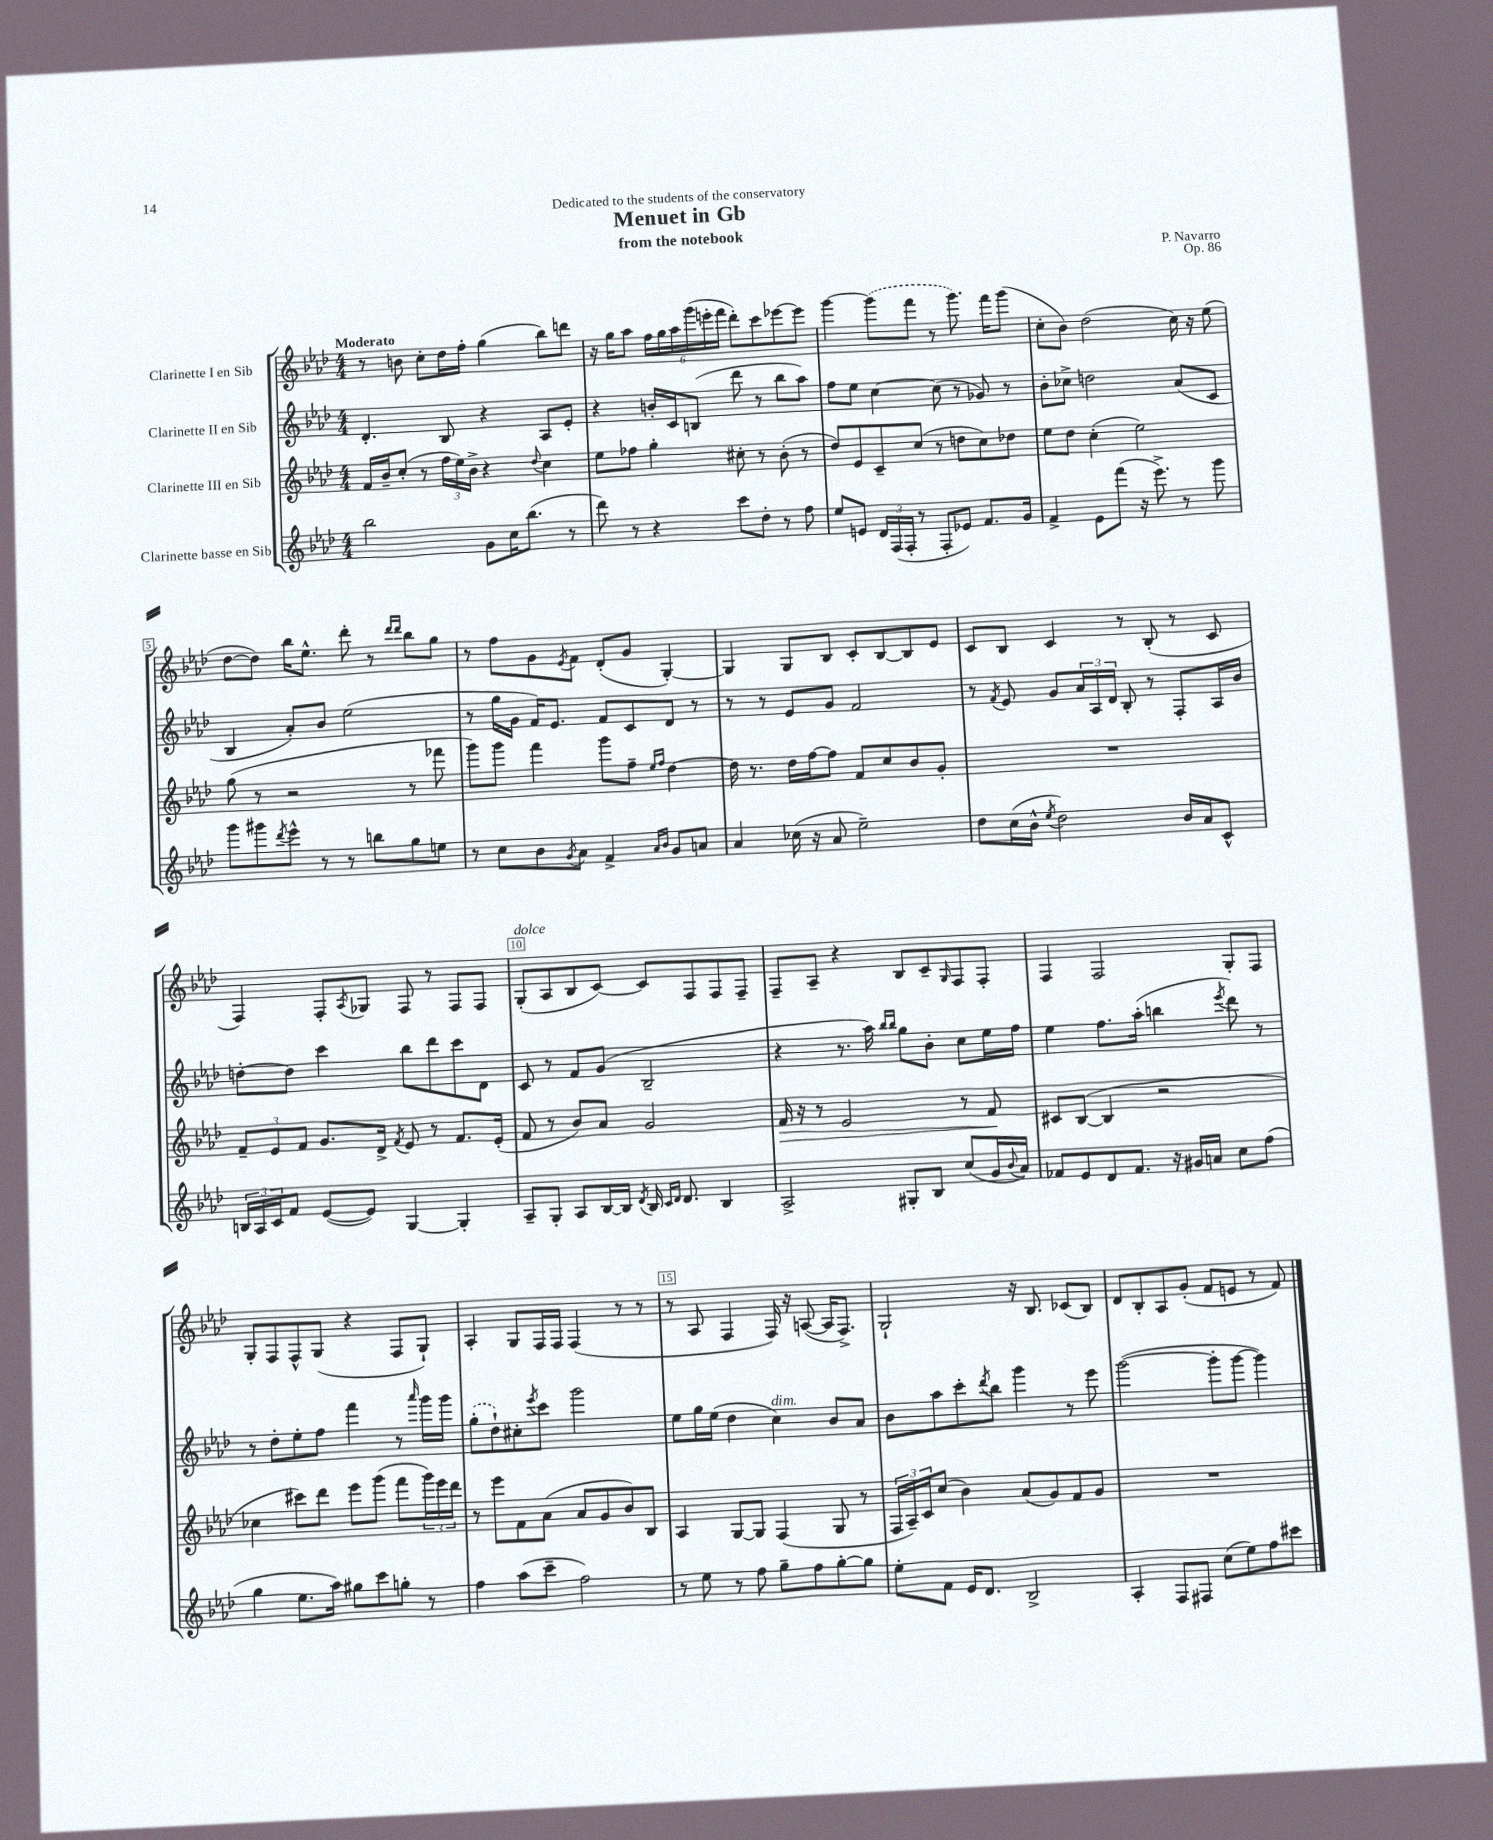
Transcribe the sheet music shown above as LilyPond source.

\header { title = "Menuet in Gb" composer = "P. Navarro" subtitle = "from the notebook" dedication = "Dedicated to the students of the conservatory" opus = "Op. 86" }
<<
\new StaffGroup <<
\new Staff = "s0" \with { instrumentName = "Clarinette I en Sib" } {
    \clef treble \key aes \major \numericTimeSignature \time 4/4 \tempo "Moderato"
    r8 b'8 c''8-. des''16 f''16-. g''4( bes''8) d'''8 |
    r16 g''16 aes''8 \tuplet 6/4 { f''16 g''16 aes''16 g'''16( e'''16-. f'''16 } des'''8-.) c'''8 ees'''8~ ees'''8 |
    g'''4~ \once \slurDashed g'''8( f'''8 r8 g'''8.) f'''16 g'''8( |
    c''8-. bes'8) des''2( c''16) r16 ees''8( |
    des''8~ des''8) bes''16 ees''8.-^ des'''8-. r8 \grace { des'''16 des'''16 } bes''8 g''8 |
    r8 f''8 g'8 \acciaccatura { ees'8 } f'8 des'8-.( g'8 g4~-.) |
    g4 g8 bes8 c'8-. bes8~ bes8 ees'8 |
    c'8 bes8 c'4 r8 bes8-.( r8 c'8 |
    f4) f8-. \acciaccatura { aes8 } ges8 f8 r8 f8 f8 |
    g8-.^\markup { \italic "dolce" }( aes8 bes8 c'8~) c'8 f8 f8 f8-- |
    f8-- aes8-- r4 bes8 c'8-- \grace { g16 } f8 f8-. |
    f4 f2 g8-. f8 |
    g8-. f8 f8-^ g8( r4 f8 g8-!) |
    aes4-. g8 f16 f16 f4( r8 r8 |
    r8 aes8 f4 f16) r16 a8~( a16 f8.->) |
    g2-! r16 bes8. ces'8( bes8) |
    des'8 bes8-. aes8 g'8-.( f'8 e'8 r8 f'8) \bar "|." |
}
\new Staff = "s1" \with { instrumentName = "Clarinette II en Sib" } {
    \clef treble \key aes \major \numericTimeSignature \time 4/4
    des'4.-. bes8 r4 aes8 ees'8-. |
    r4 b'16-. c'16 b8( des'''8 r8 bes''8 aes''8) |
    f''8 ees''8 c''4~ c''8( r8 ges'8) r8 |
    bes'8-. ces''8-> d''2 aes'8( c'8 |
    bes4 aes'8-.) bes'8 ees''2( |
    r8 g''16 g'16 f'16) ees'8. f'8 c'8 des'8 r8 |
    r8 r8 ees'8 g'8 f'2 |
    r8 \acciaccatura { f'8 } ees'8 g'8 \tuplet 3/2 { aes'16 aes16 des'16 } bes8-. r8 f8-. aes16 bes'16 |
    d''8~-. d''8 c'''4 bes''8 des'''8 c'''8 des'8 |
    c'8 r8 f'8 g'8( bes2-- |
    r4 r8. aes''16) \grace { bes''16 bes''16 } g''8 bes'8-. c''8 ees''16 f''16 |
    ees''4 f''8. aes''16-.( b''4 \acciaccatura { ees'''8 } des'''8) r8 |
    r8 des''8-. ees''8-. f''8 f'''4 r8 \grace { aes'''16 } g'''16 g'''16 |
    \once \slurDashed g''8-.( des''8-!) cis''8-. \acciaccatura { ees'''8 } c'''8 g'''2 |
    ees''8 g''16 ees''16( des''4 c''4^\markup { \italic "dim." }) bes'8 aes'8 |
    bes'8 aes''8 c'''8-. \acciaccatura { des'''8 } bes''8 g'''4 r8 ees'''8 |
    g'''2~( g'''8-. g'''8~ g'''4) \bar "|." |
}
\new Staff = "s2" \with { instrumentName = "Clarinette III en Sib" } {
    \clef treble \key aes \major \numericTimeSignature \time 4/4
    f'16 bes'16-- c''8-.( r8 \tuplet 3/2 { f''16 ees''16) bes'16-> } r4 \appoggiatura { des''8 } c''4 |
    ees''8 fes''8 g''4-. cis''8-. r8 bes'8-.( r8 |
    des''8) ees'8 c'8-- c''8( r8 d''8 c''8) des''8 |
    ees''8 des''8 c''4-.( ees''2) |
    g''8( r8 r2 r8 fes'''8 |
    g'''8) g'''8 f'''4 g'''8 f''8-- \grace { ees''16 f''16 } des''4~ |
    des''16 r8. des''16 f''16~ f''8 f'8 c''8 bes'8 g'8-. |
    R1 |
    \tuplet 3/2 { f'8-- ees'8 f'8 } g'8. des'16-> \acciaccatura { f'8 } ees'8 r8 f'8. ees'16-.( |
    f'8 r8 bes'8) aes'8 g'2 |
    f'16\> r16 r8 ees'2 r8 f'8\! |
    cis'8 bes8~( bes4 r2 |
    ces''4 cis'''8) des'''8 ees'''8 g'''8( f'''8 \tuplet 3/2 { g'''16) ees'''16 des'''16 } |
    r8 ees'''8 f'8 aes'8( aes'8 g'8 bes'8) bes8 |
    aes4 g8~ g8 f4( g8 r8 |
    \tuplet 3/2 { f16 aes16--) c'16 } c''8( bes'4) aes'8( g'8) f'8 g'8 |
    R1 \bar "|." |
}
\new Staff = "s3" \with { instrumentName = "Clarinette basse en Sib" } {
    \clef treble \key aes \major \numericTimeSignature \time 4/4
    bes''2 g'8 c''16 bes''8.( r8 |
    des'''8) r8 r4 c'''8 des''8-. r8 f''8 |
    ees''8 e'8 \tuplet 3/2 { des'16 f16( f16-. } r8 f8-. ees'8) f'8. g'16 |
    f'4-> ees'8 f'''8( r16 ees'''8.->) r8 g'''8 |
    g'''8 gis'''8 \acciaccatura { des'''8 } ees'''8-^ r8 r8 b''8 g''8 e''8 |
    r8 c''8 bes'8 \acciaccatura { g'8 } aes'8 f'4-> \grace { aes'16 bes'16 } g'8 a'8 |
    aes'4 ces''16( r16 aes'8 ees''2--) |
    des''8 c''16( bes'16-^ \acciaccatura { ees''8 } des''2) bes'16 aes'16 c'8-^ |
    \tuplet 3/2 { b16 aes16 c'16 } f'8 ees'8~( ees'8) g4~ g4-. |
    aes8-- g8-. aes8 bes16~ bes16 \acciaccatura { des'8 } bes16 \grace { c'16 des'16 } des'8. bes4 |
    aes2-> gis8-. bes8 c''8( g'16 \appoggiatura { bes'8 } aes'16) |
    fes'8 ees'8 des'8 fes'8. r16 gis'16 a'16 c''8 f''8( |
    g''4 ees''8. aes''16) gis''8 c'''8 g''8-. r8 |
    f''4 aes''8( c'''8-- f''2) |
    r8 ees''8 r8 f''8 g''8-- f''8 g''8~-. g''8 |
    ees''8-. f'8 ees'16 des'8. bes2-> |
    aes4-. f8 fis8 c''8( ees''8) f''8 cis'''8 \bar "|." |
}
>>
>>
\layout { \context { \Score \override BarNumber.break-visibility = ##(#f #t #t) barNumberVisibility = #(every-nth-bar-number-visible 5) \override BarNumber.stencil = #(make-stencil-boxer 0.1 0.3 ly:text-interface::print) } }
